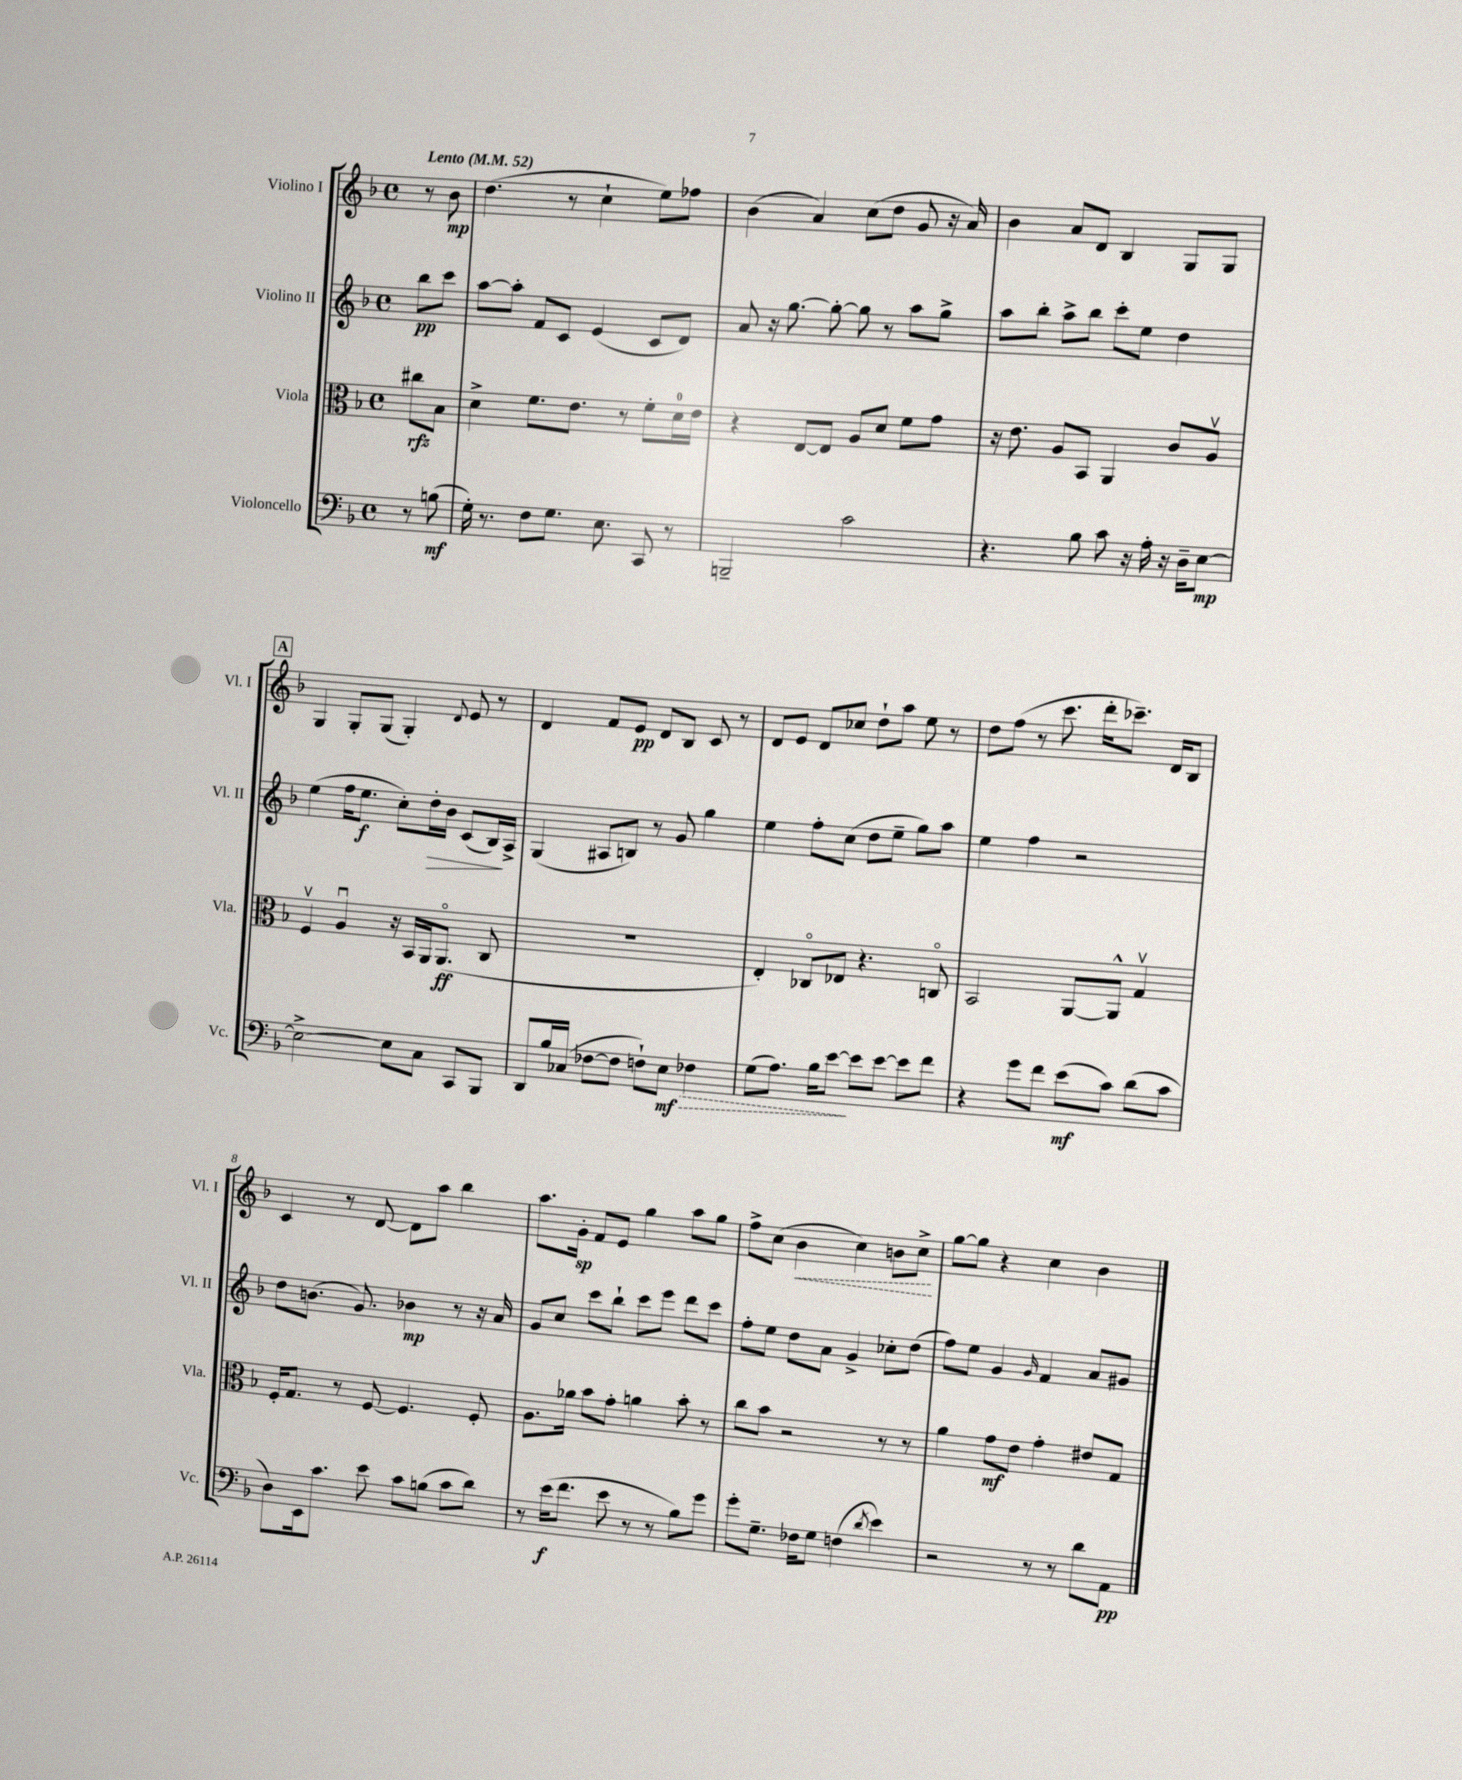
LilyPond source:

<<
\new StaffGroup <<
\new Staff = "s0" \with { instrumentName = "Violino I" shortInstrumentName = "Vl. I" } {
    \clef treble \key f \major \defaultTimeSignature \time 4/4 \partial 4 \tempo "Lento" 4 = 52
    \autoBeamOff r8 bes'8\mp |
    d''4.( r8 c''4-! e''8[) fes''8] |
    bes'4( a'4) c''8[( d''8] g'8 r16 a'16) |
    bes'4 a'8[ d'8] bes4 g8[ g8] |
    \mark \markup { \box "A" } g4 g8[-. g8]( g4-.) \appoggiatura { d'8 } e'8 r8 |
    d'4 f'8[ e'8]\pp d'8[ bes8] c'8 r8 |
    d'8[ e'8] d'8[ ces''8] d''8[-! a''8] e''8 r8 |
    d''8[ f''8]( r8 c'''8. d'''16[-. ces'''8.]--) d'16[ bes8] |
    c'4 r8 d'8~ d'8[ a''8] bes''4 |
    a''8.[ g'16]-.\sp f'8[ e'8] g''4 a''8[ g''8] |
    f''8[-> c''8]( \once \override Hairpin.style = #'dashed-line bes'4\< c''4) b'8[ c''8]->\! |
    g''8[~ g''8] r4 c''4 bes'4 \bar "|." |
}
\new Staff = "s1" \with { instrumentName = "Violino II" shortInstrumentName = "Vl. II" } {
    \clef treble \key f \major \defaultTimeSignature \time 4/4 \partial 4
    \autoBeamOff bes''8[\pp c'''8] |
    a''8[~ a''8]-. f'8[ c'8] e'4( c'8[ d'8]) |
    a'8 r16 g''8.~ g''8~-. g''8 r8 a''8[ g''8]-> |
    a''8[ bes''8]-. a''8[-> bes''8] c'''8[-. e''8] d''4 |
    \mark \markup { \box "A" } e''4( f''16[ e''8.]\f c''8[-.) d''16-.\> bes'16] c'8[( bes16\!) a16]-> |
    g4( ais8[ b8]) r8 g'8 g''4 |
    e''4 f''8[-. c''8]( d''8[ e''8]-- g''8[) a''8] |
    e''4 f''4 r2 |
    d''8[ b'8.]( g'8.) bes'4\mp r8 r16 a'16 |
    g'8[ c''8] c'''8[ bes''8]-! c'''8[ e'''8] d'''8[ c'''8] |
    f''8[-. e''8] d''8[ a'8] g'4-> ces''8[-. d''8]( |
    f''8[) e''8] g'4 \grace { g'16 } f'4 a'8[ gis'8] \bar "|." |
}
\new Staff = "s2" \with { instrumentName = "Viola" shortInstrumentName = "Vla." } {
    \clef alto \key f \major \defaultTimeSignature \time 4/4 \partial 4
    \autoBeamOff cis''8[\rfz bes8] |
    d'4-> f'8.[ e'8.] r8 f'8[-. d'16-0 e'16] |
    r4 e8[~ e8] a8[ d'8] f'8[ g'8] |
    r16 e'8. a8[ bes,8] a,4 c'8[ a8]\upbow |
    \mark \markup { \box "A" } f4\upbow a4\downbow r16 bes,16[ a,16 a,8.]\flageolet\ff( c8 |
    R1 |
    e4-.) ces8[\flageolet ees8] r4. c8\flageolet |
    bes,2 a,8[~ a,8]-^ g4\upbow |
    f16[-. g8.] r8 f8~ f4. f8-. |
    a8.[ aes'16] bes'8[ g'8]-. a'4 bes'8-. r8 |
    c''8[ bes'8] r2 r8 r8 |
    a'4 g'8[\mf e'8] g'4-. eis'8[ g8] \bar "|." |
}
\new Staff = "s3" \with { instrumentName = "Violoncello" shortInstrumentName = "Vc." } {
    \clef bass \key f \major \defaultTimeSignature \time 4/4 \partial 4
    \autoBeamOff r8 b8\mf( |
    g16-.) r8. f8[ g8.] e8. c,8 r8 |
    b,,2-- c'2 |
    r4. bes8 c'8 r16 a16-. r16 d16[-- e8]~\mp |
    \mark \markup { \box "A" } e2~-> e8[ c8] c,8[ bes,,8] |
    d,8[ bes16 ces16]( fes8[~ fes8] f8[-!) \once \override Hairpin.style = #'dashed-line e8]\mf\> fes4 |
    g8[( a8.]) bes16[ e'8]~\! e'8[ e'8]~ e'8[ f'8] |
    r4 g'8[ f'8] e'8[\mf( c'8]) d'8[( c'8] |
    d8[) e,16 c'8.] e'8 c'8[ b8]( c'8[ d'8]) |
    r8 e'16[\f( f'8.] e'8 r8 r8 bes8[) g'8] |
    g'8[-. g8.]-- fes16[ g8] f4( \acciaccatura { d'8 } e'4) |
    r2 r8 r8 d'8[ a,8]\pp \bar "|." |
}
>>
>>
